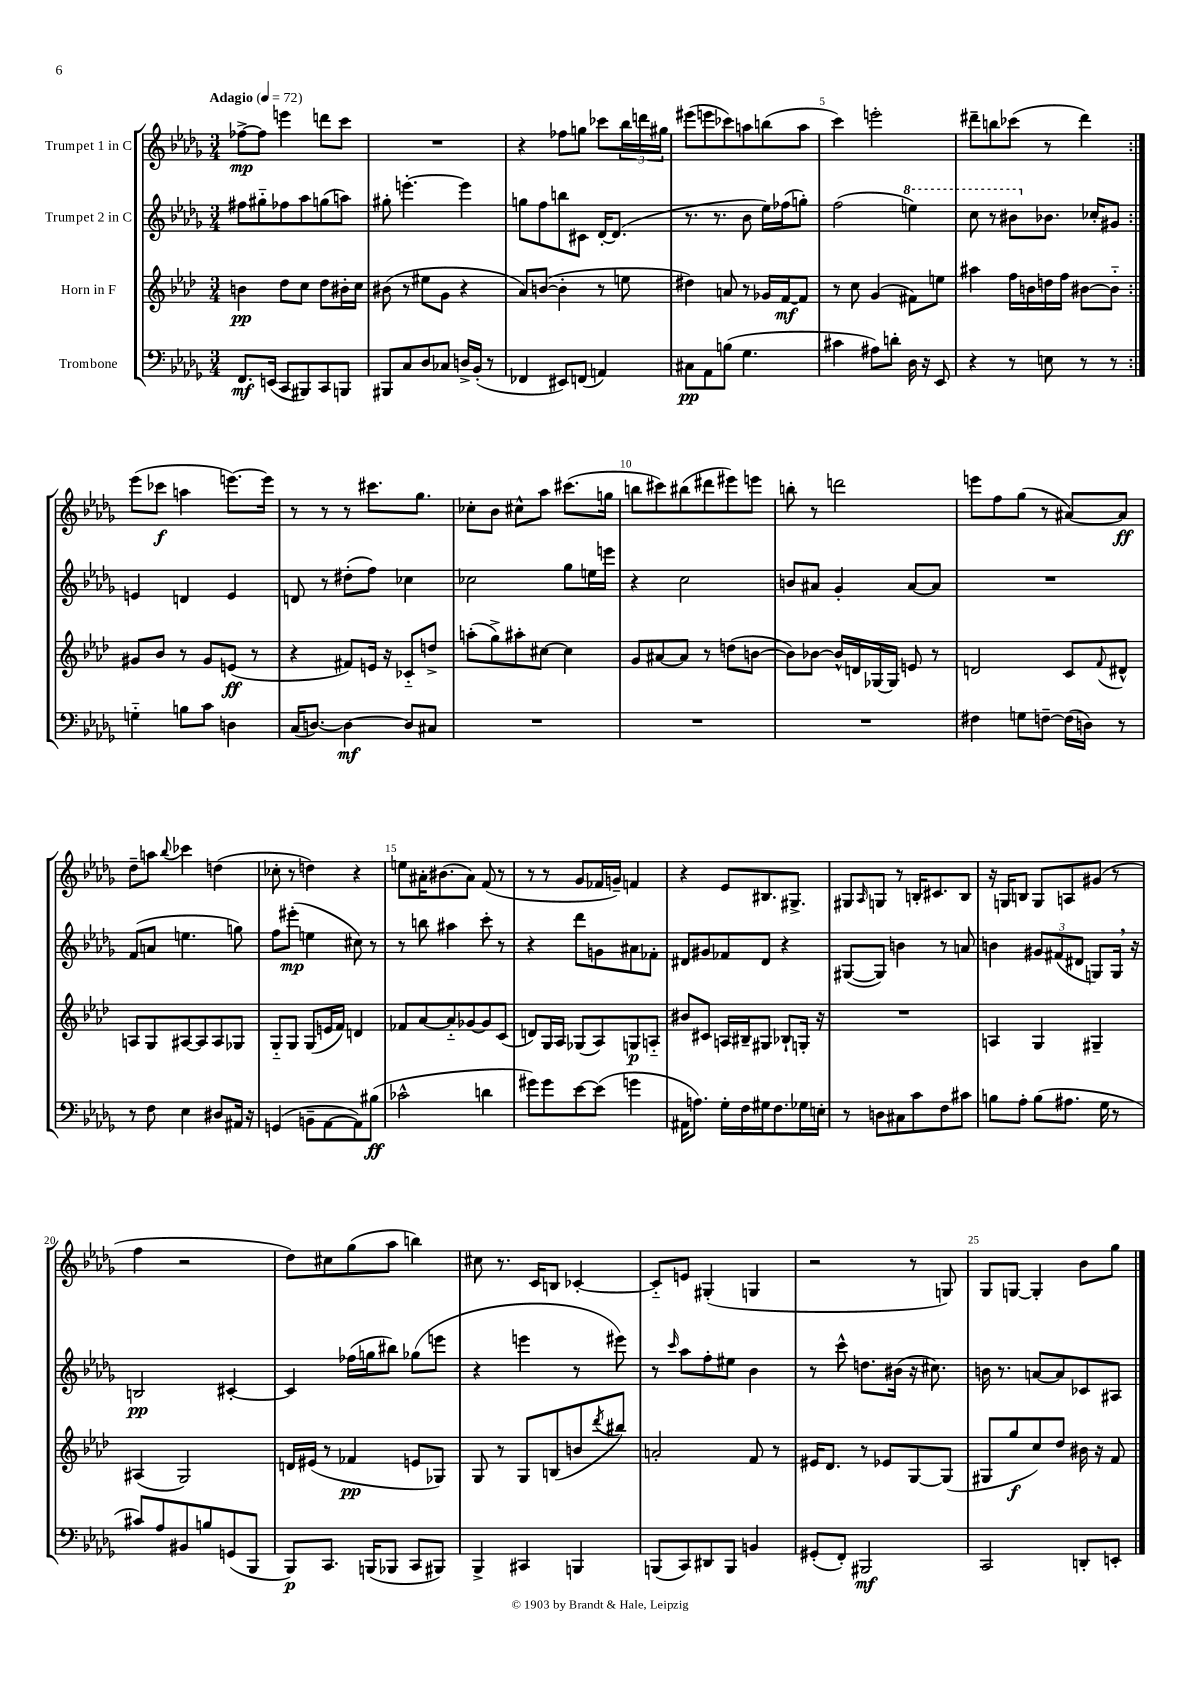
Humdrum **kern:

**kern	**kern	**kern	**kern
*staff4	*staff3	*staff2	*staff1
*clefF4	*clefG2	*clefG2	*clefG2
*k[b-e-a-d-g-]	*k[b-e-a-d-]	*k[b-e-a-d-g-]	*k[b-e-a-d-g-]
*M3/4	*M3/4	*M3/4	*M3/4
*MM72	*MM72	*MM72	*MM72
8.FF	4b	8ff#	[8ff-^
.	.	8gg#'~	8ff-]
(16EE	.	.	.
8CC	8dd-	8ff-	4eee
8BBB#)	8cc	8aa-	.
8CC	8dd-	(8gg	8ddd
8BBB	16b#'	8aa)	8ccc
.	16cc	.	.
=	=	=	=
8BBB#	(8b#	8gg#'	2.r
8C	8r	[4.eee'	.
8D-	8ee#	.	.
8C-	8g	.	.
16D^	4r	4eee]	.
(16BB-'	.	.	.
8r	.	.	.
=	=	=	=
4FF-	8a-)	8gg	4r
.	([8b	8ff	.
8EE#)	4b']	8bb	8ff-
(8FF	.	8c#	8gg
4AA)	8r	[16d-'	8ccc-
.	.	(8.d-]	.
.	8ee	.	24bb-
.	.	.	24ddd
.	.	.	24gg#
=	=	=	=
8C#	4dd#)	8.r	(8eee#
8AA-	.	.	8eee
.	.	8.r	.
(8B	8a	.	8ccc-)
4.G-	8r	8b-	8aa
.	16g-	16ee-)	(8bb
.	[16f	(16ff-	.
.	8f]	8gg')	8aa
=	=	=	=
4c#	8r	(2ff	4ccc)
.	8cc	.	.
8A#)	(4g	.	2eee'
8d'	.	.	.
16D-	8f#)	4eee)	.
16r	.	.	.
8EE-	8ee	.	.
=	=	=	=
4r	4aa#	8ccc	8ddd#~
.	.	8r	8bb
8r	16ff	8bb#	(8ccc-
.	16b	.	.
8E	16dd	8.b-	8r
.	16ff	.	.
8r	[8b#	.	4ddd#)
.	.	16cc-'	.
8r	8b#'~]	8g#	.
=:|!	=:|!	=:|!	=:|!
4G'~	8g#	4e	(8eee-
.	8b-	.	8ccc-
8B	8r	4d	4aa
8c	8g#	.	.
4D	(8e	4e	[8.eee)
.	8r	.	.
.	.	.	16eee]
=	=	=	=
(16C	4r	8d	8r
[8.D)	.	.	.
.	.	8r	8r
4D_	8f#)	(8dd#'	8r
.	16e	8ff)	8.ccc#
.	16r	.	.
8D]	8c-'~	4cc-	.
.	.	.	8.gg-
8C#	8dd^	.	.
=	=	=	=
2.r	(8aa'	2cc-	8cc-'
.	8gg^)	.	8b-
.	8aa#'	.	8cc#^^
.	[8cc#	.	8aa-
.	4cc#]	8gg-	(8.ccc#
.	.	16ee	.
.	.	16eee	16gg
=	=	=	=
2.r	8g	4r	8bb
.	[8a#	.	8ccc#)
.	8a#]	2cc	(8bb#
.	8r	.	8ddd#
.	(8dd	.	8eee#)
.	[8b	.	8eee
=	=	=	=
2.r	8b])	8b	8bb'
.	[8b-	8a#	8r
.	16b-^^]	4g-'	2ddd
.	16d	.	.
.	[16G-	.	.
.	16G-]	.	.
.	8e	[8a#	.
.	8r	8a#]	.
=	=	=	=
4F#	2d	2.r	8eee
.	.	.	8ff
8G	.	.	(8gg-
[8F~	.	.	8r
(16F]	8c	.	[8a#)
16D)	.	.	.
.	8qqf	.	.
8r	8d#^^	.	8a#]
=	=	=	=
8r	8A	(8f	8dd-~
8F	8G	8a	8aa
.	.	.	8qqbb-
4E-	[8A#	4.ee	4ccc-
.	8A#]	.	.
8D#	8A#	.	(4dd
16AA#	8G-	8gg)	.
16r	.	.	.
=	=	=	=
(4GG	8G'~	8ff	8cc-'
.	8G	(8eee#'	8r
8BB~	(8G	4ee	4dd)
[8AA-	16e	.	.
.	16f)	.	.
8AA-])	4d	8cc#)	4r
(8B#	.	8r	.
=	=	=	=
2c-^^	8f-	8r	8ee
.	[8a-	8bb	16a#'
.	.	.	(8.b#
.	8a-'~]	4aa#	.
.	[8g-	.	8a#)
4d	8g-]	8ccc'	(8f
.	(8c	8r	8r
=	=	=	=
8g#)	8d)	4r	8r
8g#	16G	.	8r
.	16A-	.	.
[8e-	(8G-	8ddd-	8g-
(8e-]	8A-)	8g	16f-
.	.	.	16g~)
4g	8G	8a#	4f
.	8A'~	8f-'	.
=	=	=	=
16AA#	8b#	8d#	4r
8.A)	.	.	.
.	8c#	8g#	.
16G-'	16A	8f-	8e-
16F	16B#~	.	.
16G#	8G#	8d#	8.B#
8.F	.	.	.
.	8B-`	4r	.
.	.	.	8.G#^
16G-	16G'	.	.
16E'	16r	.	.
=	=	=	=
8r	2.r	([8G#	8G#
.	.	.	16qqA-
8D	.	8G#])	8G
8C#	.	4b	8r
8c	.	.	16B'
.	.	.	8.c#
8F	.	8r	.
8c#	.	8a	8B
=	=	=	=
8B	4A	4b	16r
.	.	.	16G
8A-'	.	.	8B
(8B	4G	12g#	8G
.	.	(12f#	.
8.A#	.	.	8A
.	.	12d#	.
.	4G#~	8G)	(8g#
16G-	.	.	.
8r	.	16G	8r
.	.	16r	.
=	=	=	=
8c#)	(4A#	2B	4ff
8A-	.	.	.
8BB#	2G)	.	2r
8B	.	.	.
(8GG	.	[4c#'	.
8BBB-	.	.	.
=	=	=	=
8BBB-)	16d	4c#]	8dd-)
.	(16e#	.	.
8.CC	8r	.	8cc#
.	4f-	(16ff-	(8gg-
(16BBB	.	16gg	.
8BBB-	.	8bb#)	8aa-
8CC	8e	(8gg-	4bb)
8BBB#)	8G-)	8eee	.
=	=	=	=
4BBB-^	8G	4r	8cc#
.	8r	.	8.r
4CC#	8G	4eee	.
.	.	.	16c
.	(8B	.	8B
4BBB	8b	8r	[4c-'
.	8qddd-	.	.
.	8bb#)	8eee#)	.
=	=	=	=
(8BBB	2a'	8r	8c-'~]
.	.	16qqccc	.
8CC)	.	8aa-	8e
8DD#	.	8ff'	(4G#'
8BBB	.	8ee#	.
4BB	8f	4b-	4G
.	8r	.	.
=	=	=	=
(8GG#'	16e#	8r	2r
.	8.d-	.	.
8FF')	.	8ccc^^	.
2BBB#	8r	8.dd	.
.	8e-	.	.
.	.	(16b#	.
.	[8G	16r	8r
.	.	8.cc#)	.
.	(8G]	.	8G)
=	=	=	=
2CC	8G#	16b	8G-
.	.	8.r	.
.	8gg	.	[8G
.	8cc)	[8a	4G']
.	8dd-	8a]	.
8DD'	16b#	8c-	8b-
.	16r	.	.
8EE'	8f	8A#	8gg-
==	==	==	==
*-	*-	*-	*-
